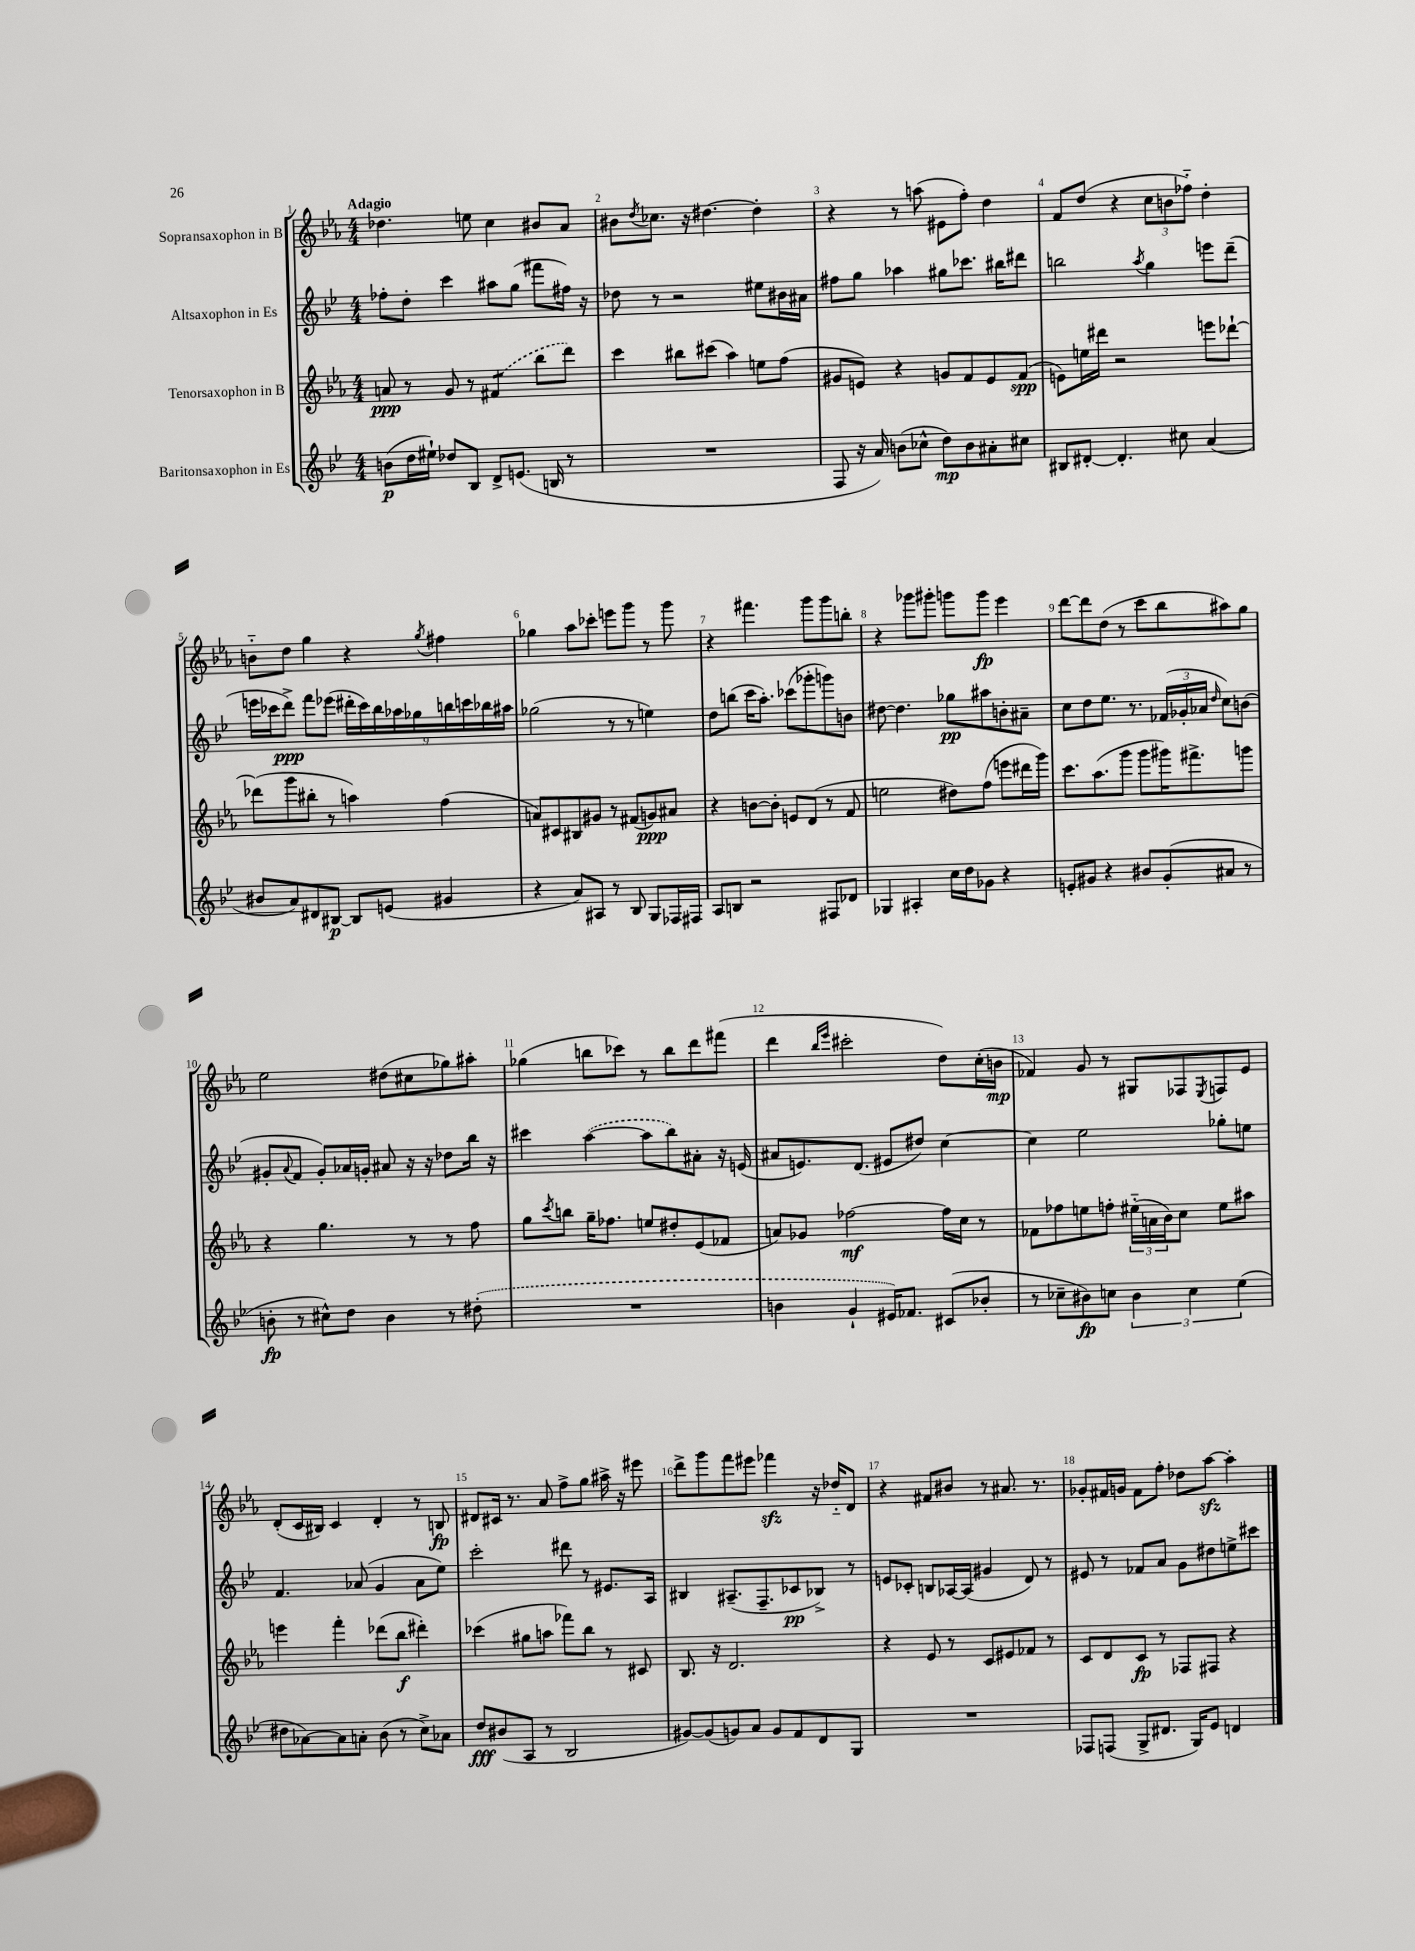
<<
\new StaffGroup <<
\new Staff = "s0" \with { instrumentName = "Sopransaxophon in B" } {
    \clef treble \key ees \major \numericTimeSignature \time 4/4 \tempo "Adagio"
    des''4. e''8 c''4 bis'8 aes'8 |
    bis'8 \acciaccatura { d''8 } ces''8. r16 dis''4.~ dis''4-. |
    r4 r8 a''8( eis'8 f''8-.) d''4 |
    f'8 d''8( r4 \tuplet 3/2 { c''8 b'8 fes''8-_) } d''4-. |
    b'8-_ d''8 g''4 r4 \acciaccatura { g''8 } fis''4 |
    ges''4 aes''8 ces'''8-. e'''8 g'''8 r8 g'''8 |
    r4 fis'''4. g'''8 g'''8 b''8-. |
    r4 ges'''8 gis'''8-. g'''8 g'''8\fp ees'''4 |
    d'''8~ d'''8 d''8( r8 c'''8 bes''8 ais''8) g''8 |
    ees''2 dis''8( cis''8 ges''8) ais''8-. |
    ges''4( b''8 ces'''8) r8 b''8 d'''8 fis'''8( |
    d'''4 \grace { bes''16 ees'''16 } cis'''2-. d''8) c''16-.( b'16\mp |
    fes'4) g'8 r8 gis8 fes8 \acciaccatura { ees8 } f8 ees'8 |
    d'8-.( c'16 bis16) c'4 d'4-. r8 b8\fp |
    dis'8 cis'16 r8. aes'8 f''8-> g''8 ais''16-> r16 eis'''8 |
    d'''8-> g'''8 f'''8 eis'''8 fes'''4\sfz r16 des''16-_ d'8 |
    r4 fis'8 bis'8 r8 ais'8. r8. |
    ges'8-. fis'16 g'16 fis'8 f''8-. des''8 aes''8~\sfz aes''4-. \bar "|." |
}
\new Staff = "s1" \with { instrumentName = "Altsaxophon in Es" } {
    \clef treble \key bes \major \numericTimeSignature \time 4/4
    fes''8-. d''8-. c'''4 ais''8 g''8( fis'''8 fis''16) r16 |
    des''8 r8 r2 eis''8 bis'16 ais'16 |
    fis''8 g''8 aes''4 gis''8 ces'''8. bis''16 dis'''8 |
    b''2 \acciaccatura { a''8 } g''4 e'''8 d'''8--( |
    e'''16 ces'''16 d'''8->\ppp) f'''8 ees'''8( \tuplet 9/8 { dis'''16-. ces'''16) bes''16 aes''16 ges''16 b''16 c'''16 bes''16 ais''16 } |
    ges''2( r8 r8 e''4) |
    d''8 b''8( c'''16 a''8.-.) ces'''8( ges'''8-. g'''8) b'8 |
    dis''8~ dis''4. ges''8\pp ais''8 b'8-. ais'8-- |
    c''8 d''8 ees''8. r8. \tuplet 3/2 { fes'16( ges'16-. aes'16 } \grace { d''16 } c''8) b'8( |
    gis'8-. \appoggiatura { a'8 } f'8 gis'8-.) aes'16 g'16-. ais'8 r16 r16 des''8 bes''16 r16 |
    cis'''4 \once \slurDashed a''4~( a''8 bes''8) ais'8-. r16 e'16( |
    ais'8 e'8.) d'8.( eis'8 dis''8) c''4~ |
    c''4 ees''2 ges''8-. e''8 |
    f'4. aes'8( g'4 aes'8 ees''8) |
    c'''2-. dis'''8 r8 eis'8. a16 |
    bis4 ais8.--( f8.-- ces'8\pp bes8->) r8 |
    e'8 ces'8-. b8 aes16~ aes16( gis'4 d'8) r8 |
    eis'8 r8 fes'8 a'8 g'8 dis''8 e''8-> cis'''8 \bar "|." |
}
\new Staff = "s2" \with { instrumentName = "Tenorsaxophon in B" } {
    \clef treble \key ees \major \numericTimeSignature \time 4/4
    a'8\ppp r8 g'8 r8 \once \slurDashed fis'4:8( bes''8 d'''8) |
    c'''4 bis''8 cis'''8( aes''4) e''8 f''8( |
    gis'8 e'8) r4 g'8 f'8 e'8 f'8\spp( |
    e'8) e''16 dis'''16 r2 e'''8 des'''8~-! |
    des'''8( g'''8 bis''8-. r8 a''4) f''4( |
    a'8) cis'8 bis8 gis'8 r8 fis'8( g'8\ppp) ais'8 |
    r4 b'8~ b'8-. e'8 d'8( r8 f'8 |
    e''2 dis''8) f''8( e'''8 dis'''16 g'''16) |
    c'''8. aes''8.( g'''8 g'''8 gis'''16) fis'''8.-> g'''8 |
    r4 g''4. r8 r8 f''8 |
    g''8 \acciaccatura { c'''8 } b''8 g''16-- fes''8. e''8 dis''8-. ees'8( fes'8 |
    a'8) ges'8 fes''2~\mf fes''16 c''16 r8 |
    fes'8 fes''8 e''8 f''8-. \tuplet 3/2 { eis''16-_( a'16 bes'16) } c''8 eis''8 ais''8 |
    e'''4 f'''4-. des'''8( bes''8\f dis'''4-.) |
    ces'''4( gis''8 a''8 fes'''8) bes''8 r8 cis'8 |
    bes8. r16 d'2. |
    r4 ees'8 r8 c'8 eis'8 fes'8 r8 |
    c'8 d'8 c'8\fp r8 fes8 fis8 r4 \bar "|." |
}
\new Staff = "s3" \with { instrumentName = "Baritonsaxophon in Es" } {
    \clef treble \key bes \major \numericTimeSignature \time 4/4
    b'8\p( d''16 eis''16-!) des''8 bes8 d'8-> e'8.( b16 r8 |
    R1 |
    f8 r16 a'16) b'8( ces''8-^ d''8\mp) b'8 ais'8-. cis''8 |
    bis8 dis'8~-. dis'4.-. cis''8 a'4( |
    bis'8 a'8) dis'8 bis8~\p bis8 e'8( gis'4 |
    r4 a'8) ais8 r8 bes8 g8 fes16 fis16 |
    a8 b8 r2 fis8 des'8 |
    ges4 ais4-. c''16 d''16 ges'8 r4 |
    e'8-. gis'8 r4 bis'8 gis'8-.( ais'8 r8 |
    b'8-.\fp r8 cis''8-^) d''8 b'4 r8 \once \slurDashed dis''8-.( |
    R1 |
    b'4 g'4-! eis'16) fes'8. cis'8( bes'8-. |
    r8 ces''8-- bis'8\fp) c''8 \tuplet 3/2 { bis'4 c''4 ees''4( } |
    dis''8 aes'8~) aes'8 a'8-. bes'8( r8 c''8->) aes'8 |
    d''8\fff bis'8( a8 r8 bes2 |
    gis'8~) gis'8( g'8) a'8 g'8 f'8 d'8 g8 |
    R1 |
    fes8 f8( g8-> dis'8. g16) ees'8 d'4 \bar "|." |
}
>>
>>
\layout { \context { \Score \override BarNumber.break-visibility = ##(#f #t #t) barNumberVisibility = #all-bar-numbers-visible } }
